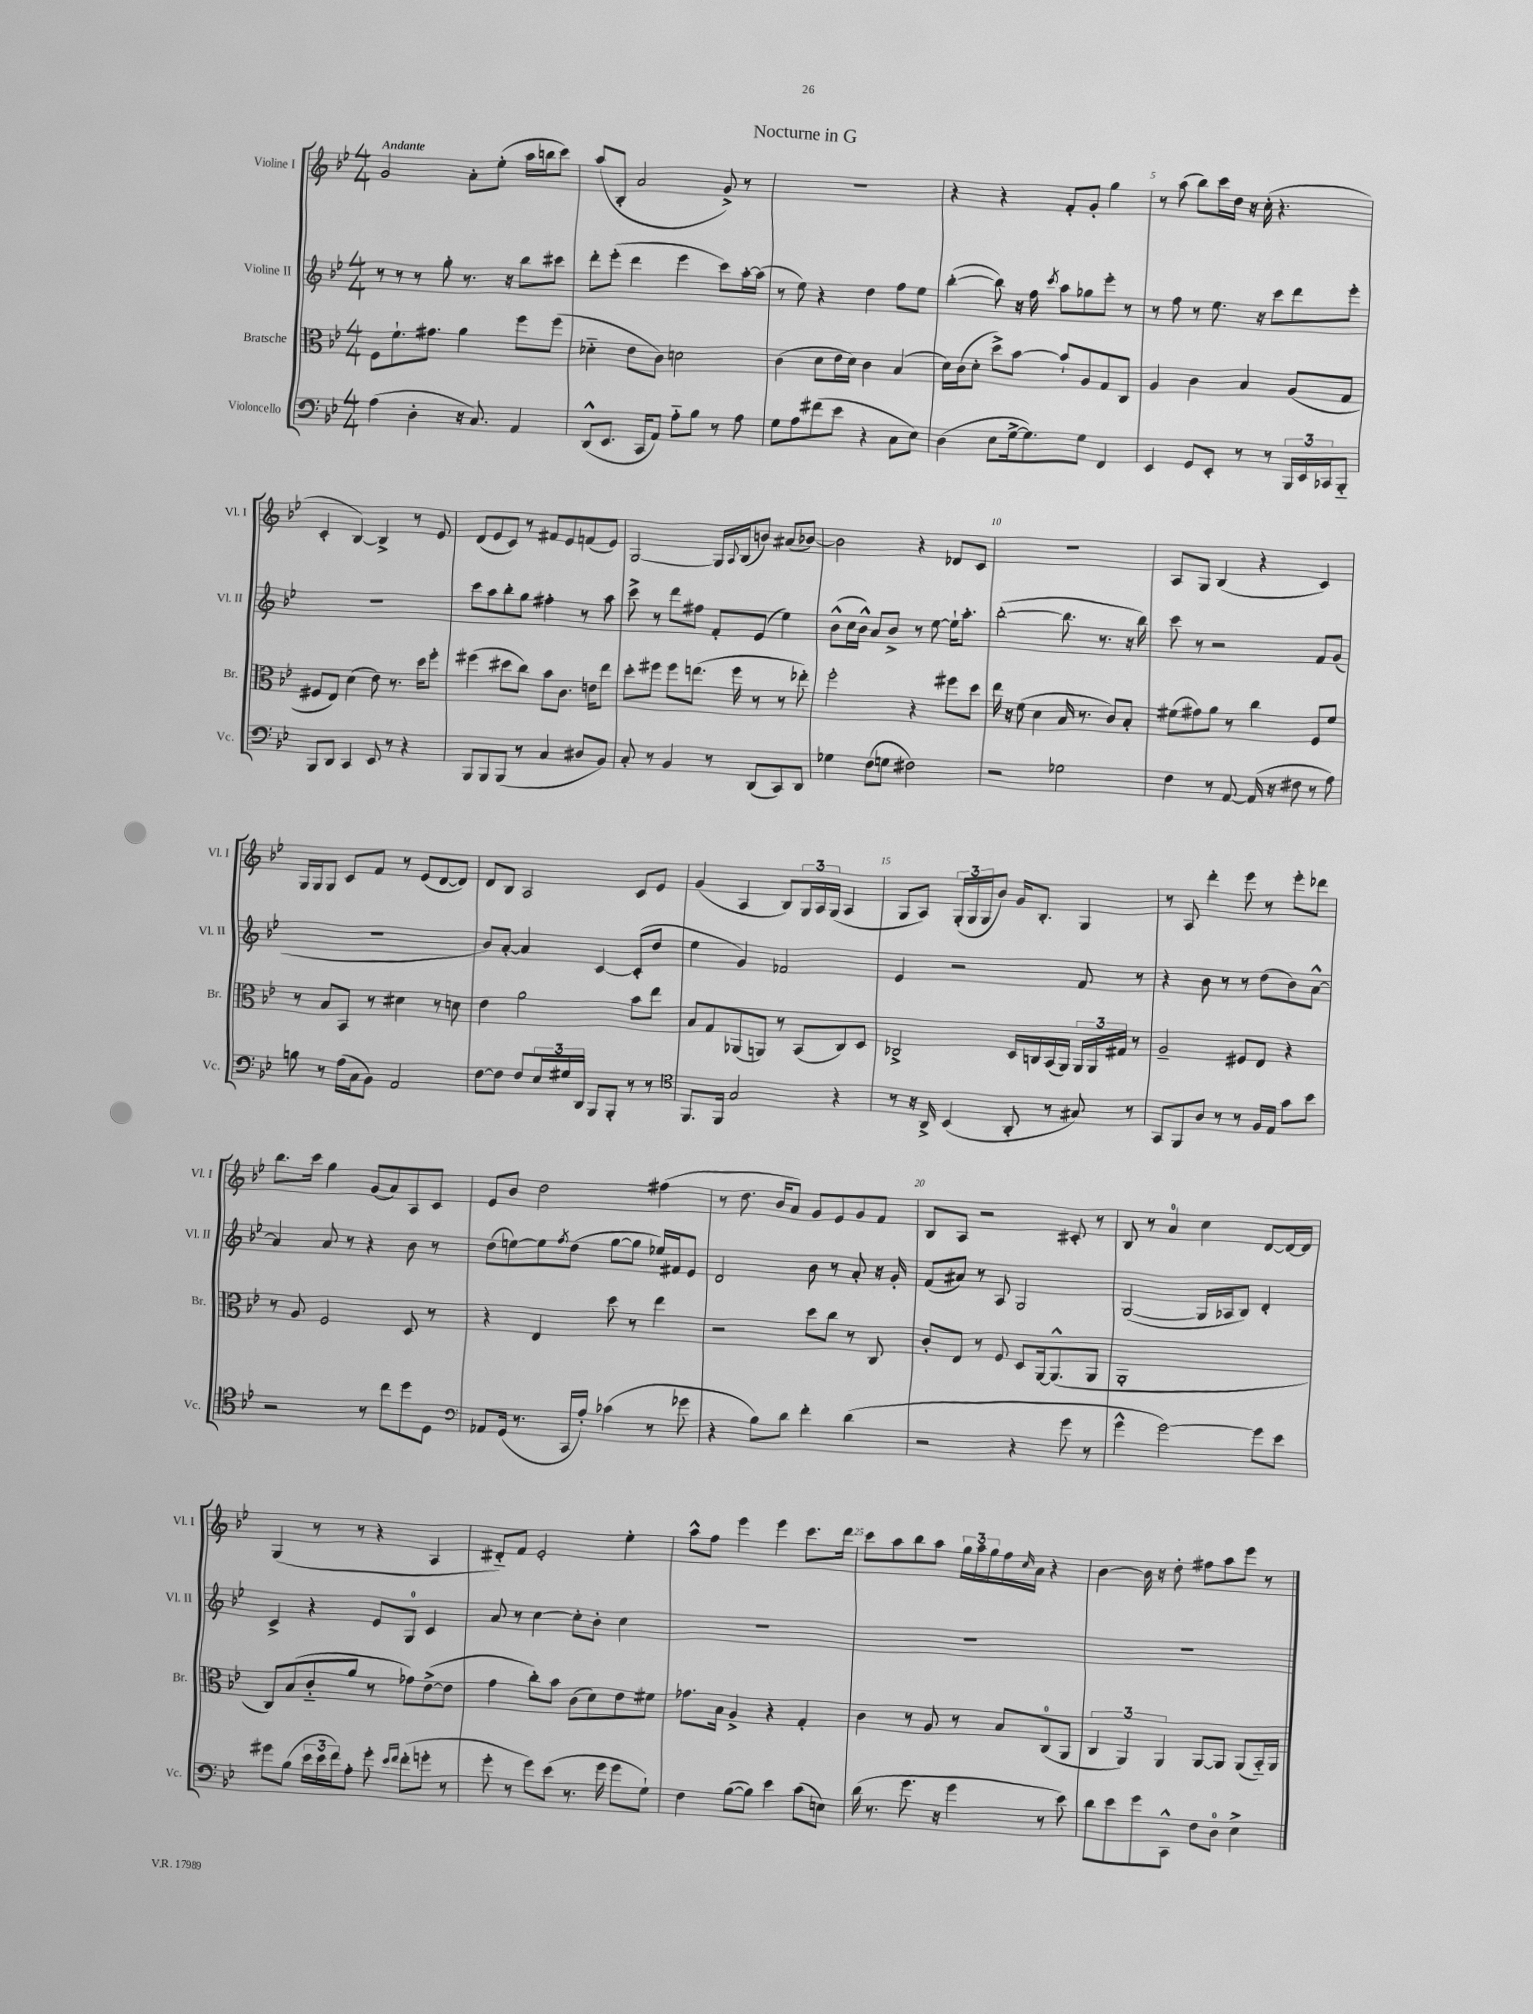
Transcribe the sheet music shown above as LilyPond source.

\header { title = "Nocturne in G" }
<<
\new StaffGroup <<
\new Staff = "s0" \with { instrumentName = "Violine I" shortInstrumentName = "Vl. I" } {
    \clef treble \key bes \major \numericTimeSignature \time 4/4 \tempo "Andante"
    g'2 a'8-. ees''8-.( a''16 b''16 c'''8) |
    a''8( bes8-. a'2 g'8->) r8 |
    R1 |
    r4 r4 f'8-. g'8-. g''4 |
    r8 a''8( bes''8) c'''16 d''16 r16 c''16-.( r4. |
    c'4-. bes4~) bes4-> r8 ees'8 |
    d'8( ees'8 c'8) r8 fis'8 ees'8 f'8( ees'8) |
    g2~ g16 \appoggiatura { a8 } bes16( b'8) ais'8( bes'8~) |
    bes'2 r4 des'8 c'8 |
    R1 |
    a8 g8 bes4( r4 c'4) |
    g16 g16 g8 c'8 f'8 r8 ees'8( d'8~ d'8) |
    d'8 bes8 a2 c'8 ees'8 |
    g'4( a4 bes8) \tuplet 3/2 { g16 a16 g16( } a4 |
    g8 a8) \tuplet 3/2 { g16-.( g16 g16 } bes'8) g'16 bes8.-. g4 |
    r8 a8 d'''4-. ees'''8 r8 ees'''8-. des'''8 |
    bes''8. c'''16 g''4 g'8( a'8) a8 c'8 |
    ees'8 bes'8 d''2 fis''4( |
    r8 d''8. bes'16 a'8) g'8 ees'8 g'8 f'8 |
    bes8 a8 r2 cis'8-. r8 |
    bes8 r8 a'4-0 c''4 d'8~ d'16~ d'16 |
    g4( r8 r8 r4 a4 |
    dis'8-_) f'8 ees'2-. ees''4-. |
    a''8-^ f''8 ees'''4 ees'''4 c'''8. d'''16 |
    c'''8 a''8 bes''8 a''8 \tuplet 3/2 { g''16 a''16 g''16 } f''16 \grace { c''16 } a'16 r4 |
    bes'4~ bes'16 r16 d''8-. fis''8 a''8 ees'''8 r8 \bar "|." |
}
\new Staff = "s1" \with { instrumentName = "Violine II" shortInstrumentName = "Vl. II" } {
    \clef treble \key bes \major \numericTimeSignature \time 4/4
    r8 r8 r8 g''8-. r8. r16 bes''8 cis'''8 |
    d'''8-. ees'''8-.( d'''4 ees'''4 c'''8) a''16~-. a''16( |
    r8 ees''8) r4 d''4 f''8 ees''8 |
    bes''4~-.( bes''8) r16 f''16 \acciaccatura { c'''8 } a''8 ges''8 ees'''8-. r8 |
    r8 f''8 r8 ees''8. r16 c'''8 d'''8 ees'''8-. |
    R1 |
    c'''8 a''8 bes''8-. g''8 fis''4-. r8 a''8 |
    c'''8-> r8 d'''8 fis''8 f'8-. ees'8( ees''4) |
    bes'8-^( c''16 bes'16-^) a'8 bes'8-> r8 ees''8~ ees''16-! a''8.-. |
    bes''2~-.( bes''8. r8. r16 bes''16) |
    c'''8 r8 r2 f'8 g'8( |
    R1 |
    bes'8) a'8~-. a'4 c'4~ c'8-.( d''8 |
    ees''4 g'4) fes'2 |
    ees'4 r2 f'8 r8 |
    r4 bes'8 r8 r8 d''8( bes'8) a'8~-^ |
    a'4 a'8 r8 r4 bes'8 r8 |
    d''8( e''8~) e''8 \acciaccatura { f''8 } d''8( g''8~ g''8 ees''16) fis'16 ees'8 |
    d'2 bes'8 r8 a'8-. r16 g'16-. |
    f'8( ais'8) r8 a8 g2 |
    g2~( g16 aes16 bes8) d'4-. |
    c'4-> r4 ees'8 g8-0 c'4 |
    a'8 r8 c''4~ c''8-. bes'8-. c''4 |
    R1 |
    R1 |
    R1 \bar "|." |
}
\new Staff = "s2" \with { instrumentName = "Bratsche" shortInstrumentName = "Br." } {
    \clef alto \key bes \major \numericTimeSignature \time 4/4
    f8 f'8.-! gis'8. a'4 f''8 f''8( |
    des'4-_ ees'8 c'8) d'2 |
    c'4( d'8 ees'16 d'16) c'4 bes4( |
    d'16) c'16( d'8-. d''8->) bes'8~ bes'8-! a8 g8 c8 |
    a4 c'4 bes4 a8( g8 |
    fis8 ees8) d'4( ees'8) r8. d''16 f''8-. |
    fis''4( dis''8 c''8) bes'8 c'8. e'16 ees''8 |
    d''8-. fis''8 fis''8 e''8.( fis''16 r8 r8 ees''8-.) |
    f''2-. r4 fis''8 d''8 |
    ees''16 r16 f'8( d'4 bes16 r8. c'8) bes8-. |
    fis'8( gis'8) a'8 r8 c''4 f8 fis'8 |
    r8 bes8 bes,8 r8 dis'4 r8 d'8 |
    ees'4 a'2 bes'8 ees''8 |
    bes8 g8 aes,8( a,8) r8 bes,8( c8) d8 |
    ces2-> d16 c16 bes,16( a,16) \tuplet 3/2 { a,16 a,16 gis16 } r8 |
    a2-- fis8 ees8 r4 |
    r8 a8 f2 d8 r8 |
    r4 ees4 d''8 r8 ees''4 |
    r2 d''8 c''8 r8 c8 |
    c'8-. ees8 r8 f8 d8 a,16~ a,8.-^( a,8 |
    a,1-. |
    c8) bes8( c'8-_ a'8 r8 ges'8) ees'8~->( ees'8 |
    g'4 c''8-.) bes'8 c'8( d'8) ees'8 fis'8 |
    ges'8. bes16 a4-> r4 g4-. |
    c'4 r8 a8 r8 bes8 c8-0( a,8 |
    \tuplet 3/2 { c4 a,4) a,4 } a,8~ a,8 a,8( bes,16-_) a,16 \bar "|." |
}
\new Staff = "s3" \with { instrumentName = "Violoncello" shortInstrumentName = "Vc." } {
    \clef bass \key bes \major \numericTimeSignature \time 4/4
    a4( d4-. r16 c8.) a,4 |
    d,8-^( ees,8. c,16 a,8) a8-_ bes8 r8 a8 |
    g8 a8 fis'8( ees'8 r4 c8 ees8) |
    d4( ees8 g16~-> g8.) g8 f,4 |
    ees,4 g,8 ees,8-. r8 r8 \tuplet 3/2 { bes,,16 ees,16 ces,16 } bes,,8-_ |
    bes,,8 d,8 c,4 ees,8 r8 r4 |
    bes,,8 bes,,8 bes,,8( r8 c4 dis8 bes,8) |
    c8-. r8 bes,4 r8 d,8( c,8) d,8 |
    ges4 f8( g8 fis2) |
    r2 ges2 |
    f4 r8 a,8~ a,16( r16 fis8 r8 a8) |
    b8 r8 a16( c16 bes,8) a,2 |
    f8~ f8 f8 \tuplet 3/2 { ees16 gis16 d,16 } bes,,8 bes,,8-. r8 r8 |
    \clef tenor f,8. f,16 g2 r4 |
    r8 r16 a,16-> bes,4( a,8-. r8 gis8) r8 |
    g,8 f,8 a8 r8 r8 f16 ees16 g'8 bes'8 |
    r2 r8 c''8 d''8 d8 |
    \clef bass aes,8 g,16( r8. c,16 a16-.) ces'4( r8 ges'8 |
    r4 bes8) d'8 f'4-. d'4( |
    r2 r4 g'8 r8 |
    g'4-^ g'2~) g'8 ees'8 |
    gis'8 bes8( \tuplet 3/2 { ees'16 ees'16 f'16) } a8-. gis'8-. \grace { ees'16 f'16 } f'8-.( g'8-. r8 |
    g'8-. r8 g'8) ees'8( r8. g'16 g'8 g8-!) |
    f4 bes8~( bes8) ees'4 c'8( e8) |
    d'16( r8. g'8. r16 g'4 r8 ees'8) |
    d'8 ees'8 g'8 c,8-^ f8 d8-0 ees4-> \bar "|." |
}
>>
>>
\layout { \context { \Score \override BarNumber.break-visibility = ##(#f #t #t) barNumberVisibility = #(every-nth-bar-number-visible 5) } }
